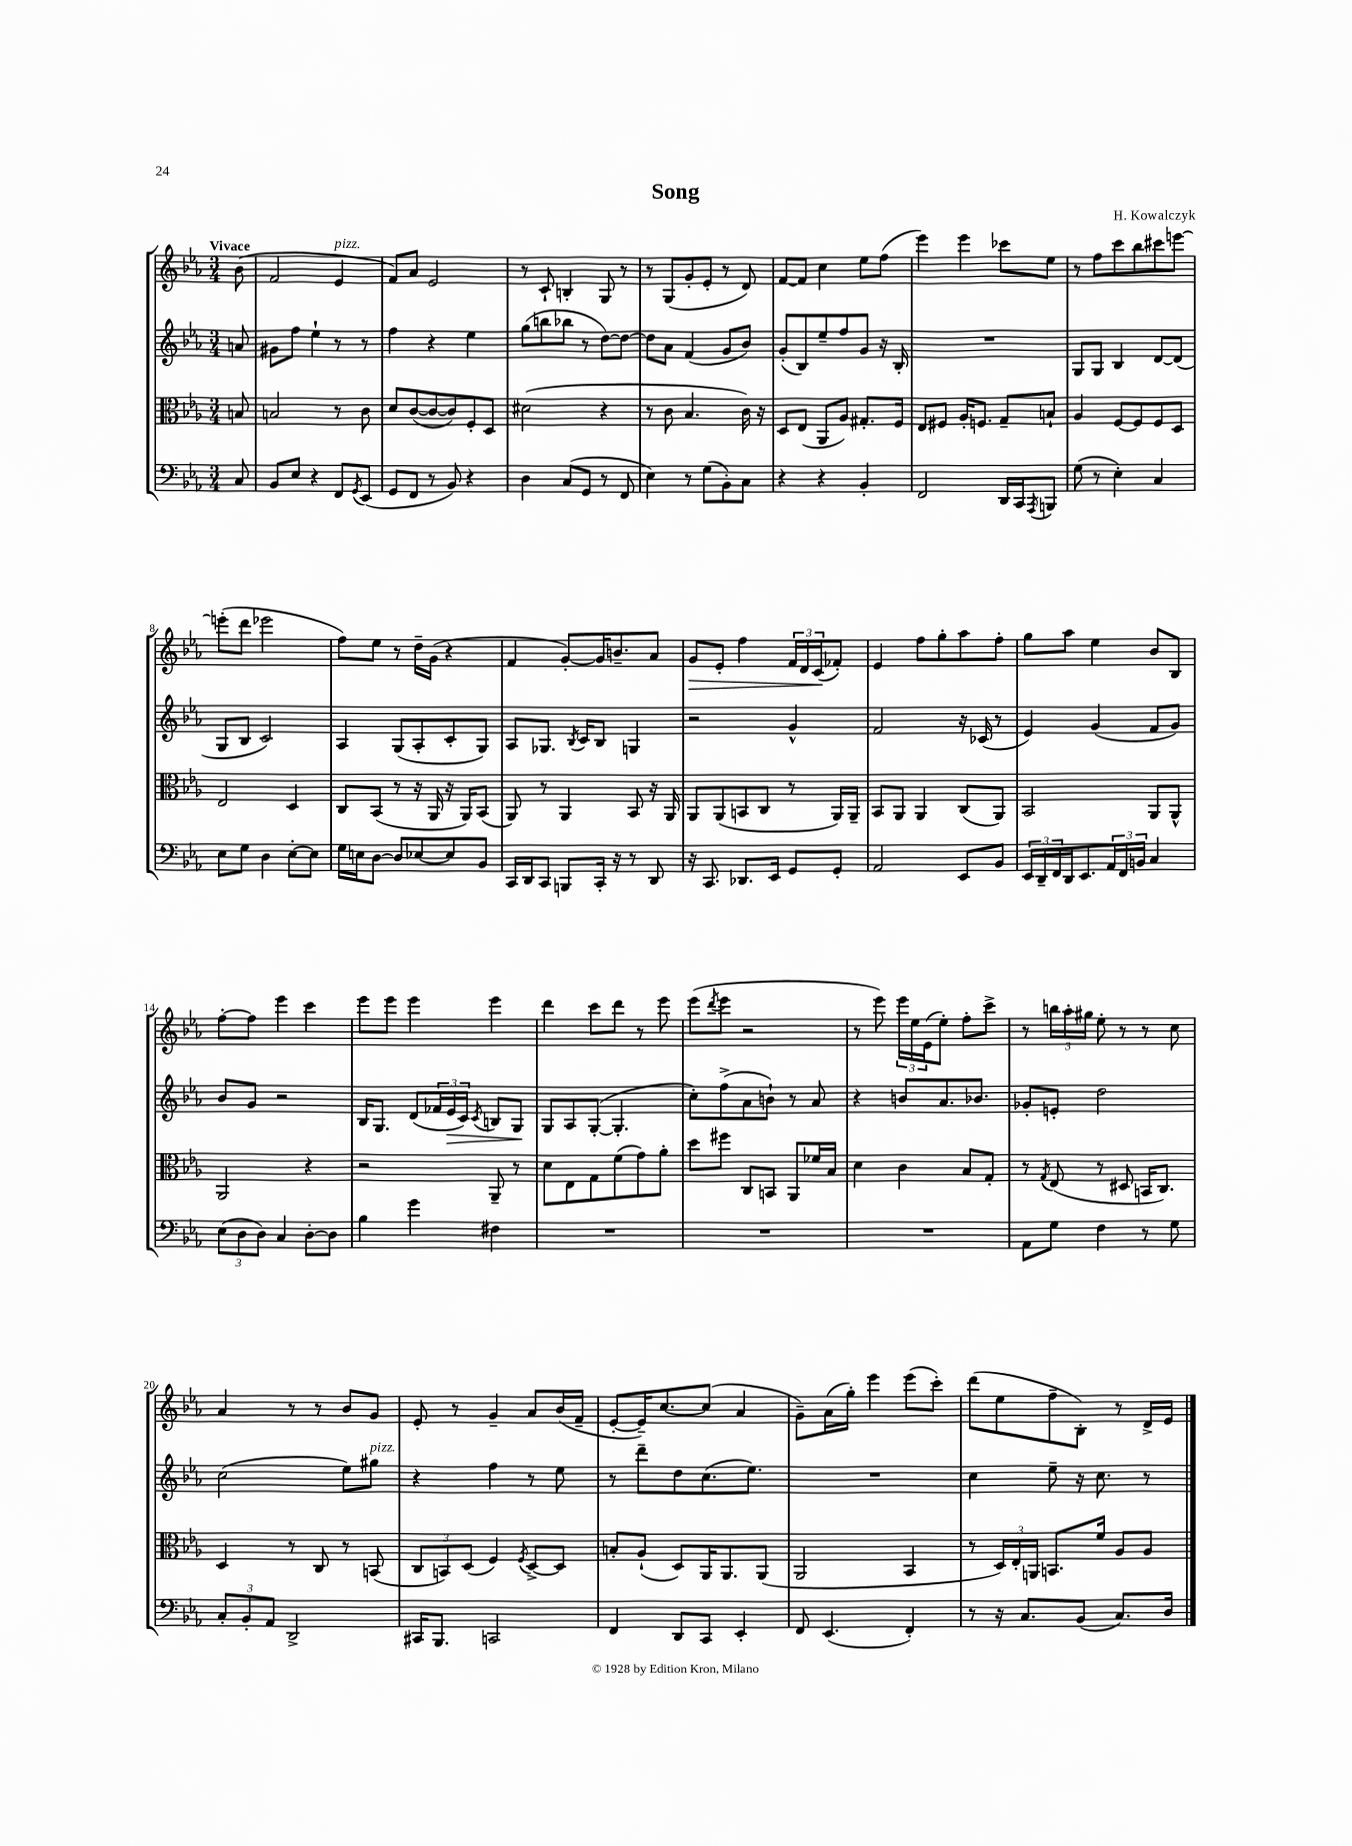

**kern	**kern	**kern	**kern
*staff4	*staff3	*staff2	*staff1
*clefF4	*clefC3	*clefG2	*clefG2
*k[b-e-a-]	*k[b-e-a-]	*k[b-e-a-]	*k[b-e-a-]
*M3/4	*M3/4	*M3/4	*M3/4
8C	8B	8a	(8b-
=	=	=	=
8BB-	2B	8g#	2f
8E-	.	8ff	.
4r	.	4ee-`	.
8FF	8r	8r	4e-
8qGG	.	.	.
(8EE-	8c	8r	.
=	=	=	=
8GG	8d	4ff	8f)
8FF	([8c	.	8a-
8r	8c_	4r	2e-
8BB-)	8c])	.	.
4r	8F'	4ee-	.
.	8D	.	.
=	=	=	=
4D	(2d#	(8gg	8r
.	.	8bb	8c`
(8C	.	8bb-	4B'
8GG	.	8r	.
8r	4r	[8dd)	8G
8FF	.	8dd_	8r
=	=	=	=
4E-)	8r	8dd]	8r
.	8c	8a-	(8G
8r	4.B-	(4f	8g'
(8G	.	.	8e-'
8BB-')	.	8g	8r
8C	16c)	8b-)	8d)
.	16r	.	.
=	=	=	=
4r	8D	(8g'	[8f
.	(8E-	8B-)	8f]
4r	8AA-	8ee-~	4cc
.	8A-)	8ff	.
4BB-'	8.G#'	8g	8ee-
.	.	16r	(8ff
.	16F	16B-'	.
=	=	=	=
2FF	8E-	2.r	4eee-)
.	8F#	.	.
.	16A-'	.	4eee-
.	8.F	.	.
16DD	8G~	.	8ccc-
16CC	.	.	.
8qAAA-	.	.	.
8BBB	8B`	.	8ee-
=	=	=	=
(8G	4A-	8G	8r
8r	.	8G	8ff
4E-')	[8F	4B-	8ccc
.	8F]	.	8bb-
4C	8F	[8d	8ccc#
.	8D	(8d]	[8eee
=	=	=	=
8E-	2E-	8G	(8eee']
8G	.	8B-	8ddd
4D	.	2c)	2eee-
[8E-'	4D	.	.
8E-]	.	.	.
=	=	=	=
16G	8C	4A-	8ff)
16E	.	.	.
[8D	(8BB-	.	8ee-
8D]	8r	(8G	8r
[8E-	16r	8A-'	16dd~
.	16AA-	.	(16g
8E-]	16r	8c'	4r
.	16AA-)	.	.
8BB-	(8BB-	8G)	.
=	=	=	=
16CC	8AA-)	8A-	4f
16DD	.	.	.
8CC	8r	8.G-	.
8BBB	4AA-	.	[8g')
.	.	8qB-	.
.	.	16c	.
16CC'	.	8B-	16g]
16r	.	.	8.b~
8r	8BB-	4G	.
8DD	16r	.	8a-
.	16AA-	.	.
=	=	=	=
16r	8AA-	2r	8g
8.CC	.	.	.
.	(8AA-	.	8e-'
8.DD-	8BB	.	4ff
.	8C	.	.
16EE-	.	.	.
8GG	8r	4g^^	24f
.	.	.	24d
.	.	.	(24c
8GG'	16AA-)	.	8f-')
.	16AA-~	.	.
=	=	=	=
2AA-	8BB-	2f	4e-
.	8AA-	.	.
.	4AA-	.	8ff
.	.	.	8gg'
8EE-	(8C	16r	8aa-
.	.	(16c-	.
8BB-	8AA-)	8r	8ff'
=	=	=	=
24EE-	2BB-	4e-)	8gg
24DD~	.	.	.
24FF	.	.	.
16DD	.	.	8aa-
8.EE-	.	.	.
.	.	(4g	4ee-
24AA-	.	.	.
24FF	.	.	.
24BB	.	.	.
4C	8AA-	8f	8b-
.	8AA-^^	8g)	8B-
=	=	=	=
(12E-	2AA-	8b-	[8ff'
12D	.	.	.
.	.	8g	8ff]
12D)	.	.	.
4C	.	2r	4eee-
[8D'	4r	.	4ccc
8D]	.	.	.
=	=	=	=
4B-	2r	16B-	8eee-
.	.	8.G	.
.	.	.	8eee-
4g	.	(8d	4eee-
.	.	24f-	.
.	.	24e-	.
.	.	24c)	.
.	.	8qc	.
4F#	8AA-~	8B	4eee-
.	8r	8G	.
=	=	=	=
2.r	8d	8G	4ddd
.	8E-	8A-	.
.	8G	([8G'	8ccc
.	(8f	4.G']	8ddd
.	8g)	.	8r
.	8a-'	.	8eee-
=	=	=	=
2.r	8dd	8cc')	(8eee-
.	.	.	8qddd
.	8ff#	(8ff^	8eee-
.	8C	8a-	2r
.	8BB	8b`)	.
.	8AA-	8r	.
.	16f-	8a-	.
.	16B-	.	.
=	=	=	=
2.r	4d	4r	8r
.	.	.	8eee-)
.	4c	8b	24eee-
.	.	.	24ee-
.	.	.	(24e-
.	.	8.a-	8ee-')
.	8B-	.	8ff'
.	.	8.b-	.
.	8G'	.	8ccc^
=	=	=	=
8AA-	8r	8g-'	8r
.	8qG	.	.
8G	(8E-	8e'	24bb
.	.	.	24aa-'
.	.	.	24gg#
4F	8r	2dd	8ee-'
.	8D#	.	8r
8r	16BB	.	8r
.	8.C)	.	.
8G	.	.	8cc
=	=	=	=
12C'	4D	(2cc	4a-
12BB-'	.	.	.
12AA-	.	.	.
2DD^	8r	.	8r
.	8C	.	8r
.	8r	8ee-)	8b-
.	(8BB	8gg#	8g
=	=	=	=
16CC#	12C	4r	8e-'
8.BBB-	.	.	.
.	12BB)	.	.
.	.	.	8r
.	(12D	.	.
2CC	4F)	4ff	4g~
.	8qF	.	.
.	[8D^	8r	8a-
.	8D]	8ee-	(16b-
.	.	.	16f~
=	=	=	=
4FF	8B'	8r	[8e-'
.	(8A-`	8ddd~	16e-~])
.	.	.	[8.cc
8DD	8D)	8dd	.
8CC	16AA-	(8.cc	(8cc]
.	8.AA-	.	.
4EE-'	.	.	4a-
.	.	8.ee-)	.
.	(8AA-	.	.
=	=	=	=
8FF	2AA-	2.r	8g~)
(4.EE-	.	.	(16a-
.	.	.	16gg')
.	.	.	4eee-
4FF')	4BB-	.	(8eee-
.	.	.	8ccc')
=	=	=	=
8r	8r	4cc	(8ddd
16r	24D)	.	8ee-
.	24E-'	.	.
8.C	.	.	.
.	24AA	.	.
.	8.BB	8ee-~	8ff~
(8BB-	.	16r	8B-')
.	16f	8.cc	.
8.C)	8A-	.	8r
.	8A-	8r	16d^
16D	.	.	16e-
==	==	==	==
*-	*-	*-	*-
